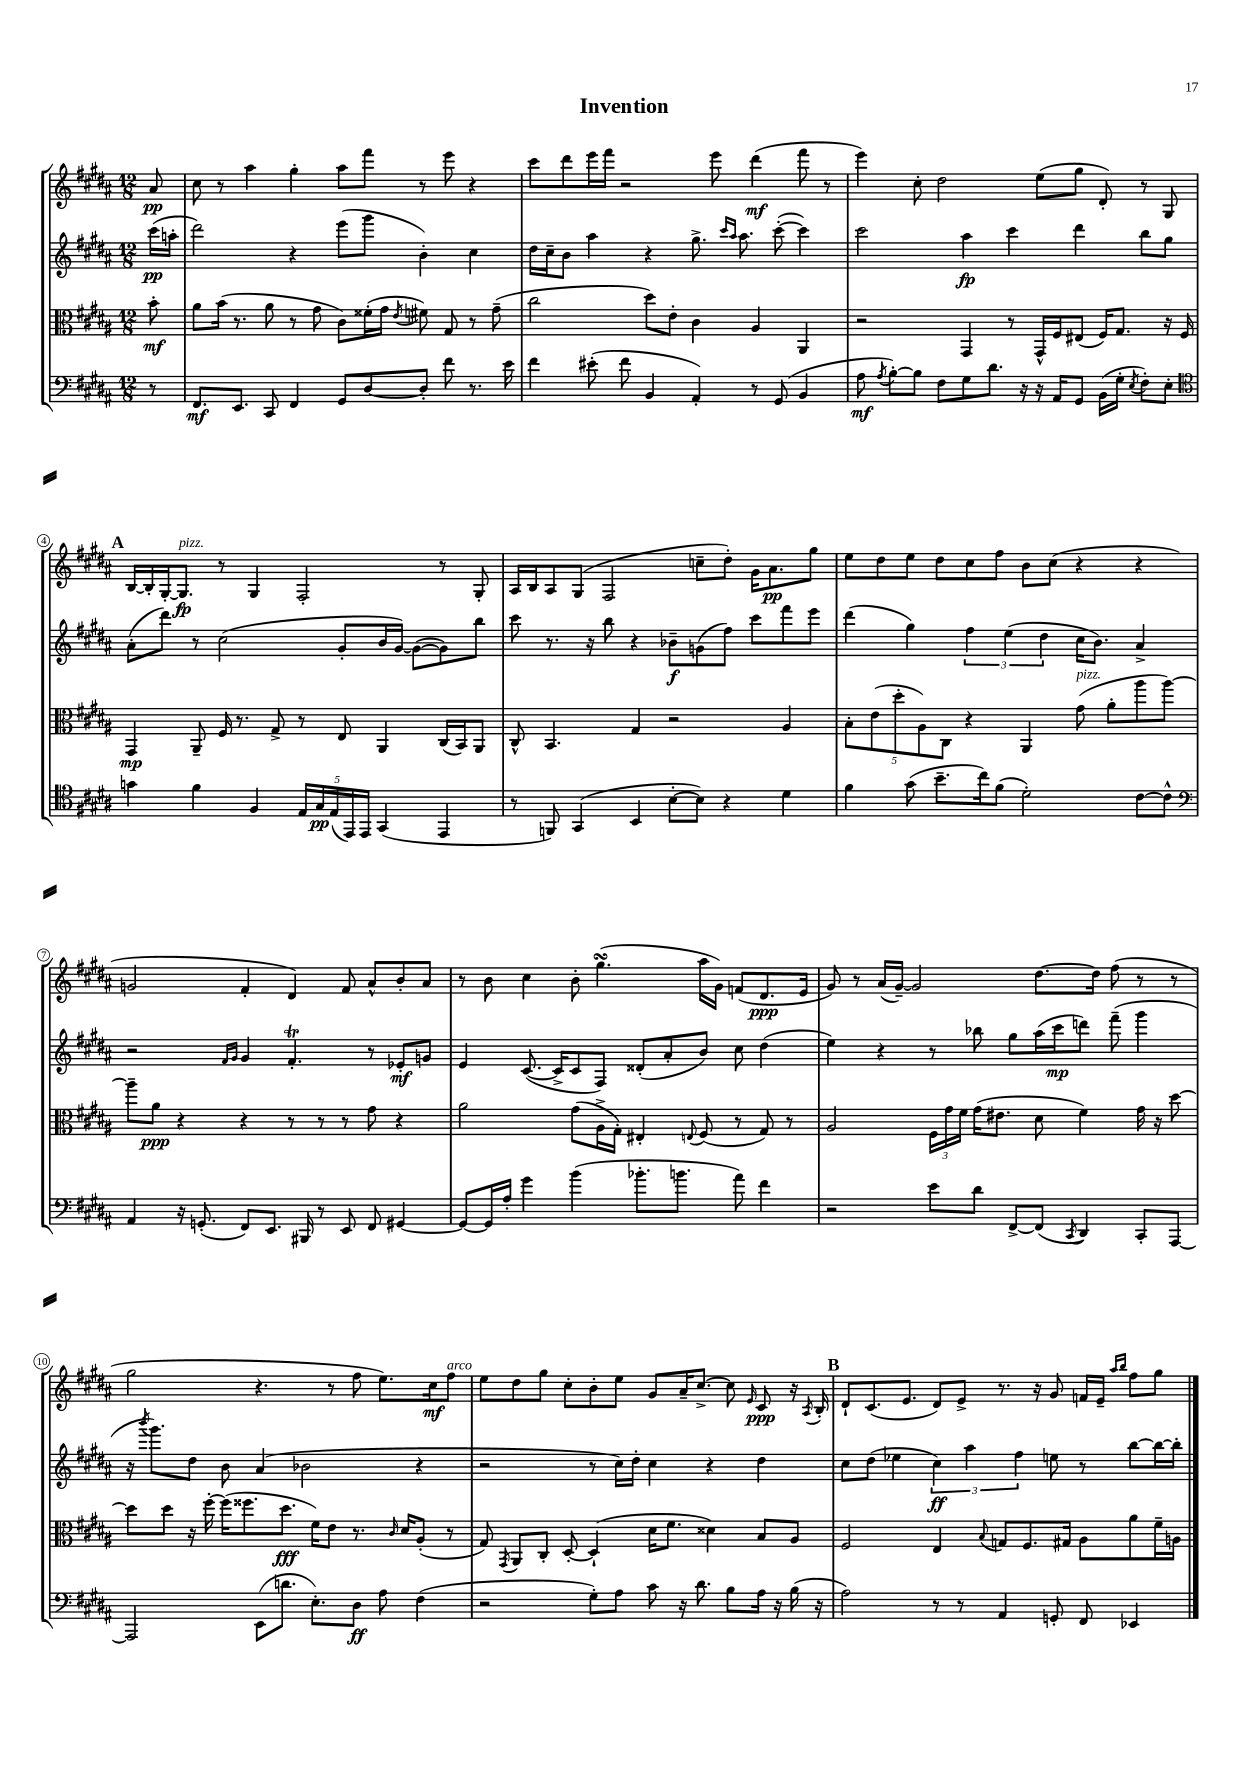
\header { title = "Invention" }
<<
\new StaffGroup <<
\new Staff = "s0" {
    \clef treble \key b \major \numericTimeSignature \time 12/8 \partial 8
    \autoBeamOff ais'8\pp |
    cis''8 r8 ais''4 gis''4-. ais''8[ fis'''8] r8 e'''8 r4 |
    cis'''8[ dis'''8 e'''16 fis'''16] r2 e'''8 dis'''4\mf( fis'''8 r8 |
    e'''4) cis''8-. dis''2 e''8[( gis''8] dis'8-.) r8 gis8 |
    \mark \markup { \bold "A" } b16[~ b16-. gis16~-. gis8.]\fp^\markup { \italic "pizz." } r8 gis4 fis2-. r8 gis8-. |
    ais16[ b16 ais8 gis8]( fis2 c''8[-- dis''8]-.) gis'16[ ais'8.\pp gis''8] |
    e''8[ dis''8 e''8] dis''8[ cis''8 fis''8] b'8[ cis''8]( r4 r4 |
    g'2 fis'4-. dis'4) fis'8 ais'8[-^ b'8-. ais'8] |
    r8 b'8 cis''4 b'8-. gis''4.\turn( ais''16[ gis'16]) f'8[( dis'8.\ppp e'16] |
    gis'8) r8 ais'16[( gis'16]~--) gis'2 dis''8.[~ dis''16] fis''8( r8 r8 |
    gis''2 r4. r8 fis''8 e''8.[) cis''16\mf fis''8]^\markup { \italic "arco" } |
    e''8[ dis''8 gis''8] cis''8[-. b'8-. e''8] gis'8[ ais'16-- cis''8.]~-> cis''8 \grace { e'16 } cis'8\ppp r16 \acciaccatura { ais8 } b16-. |
    \mark \markup { \bold "B" } dis'8[-! cis'8.( e'8.] dis'8[) e'8]-> r8. r16 gis'8 f'16[ e'16]-- \grace { ais''16[ b''16] } fis''8[ gis''8] \bar "|." |
}
\new Staff = "s1" {
    \clef treble \key b \major \numericTimeSignature \time 12/8 \partial 8
    \autoBeamOff cis'''16[\pp( a''16]-. |
    dis'''2) r4 e'''8[( gis'''8] b'4-.) cis''4 |
    dis''16[ cis''16-- b'8] ais''4 r4 gis''8.-> \grace { cis'''16[ ais''16] } ais''8. cis'''8~-.( cis'''4) |
    cis'''2 ais''4\fp cis'''4 dis'''4 b''8[ gis''8] |
    \mark \markup { \bold "A" } ais'8[-.( dis'''8]) r8 cis''2( gis'8[-. b'16 gis'16]~) gis'8[~( gis'8) b''8] |
    cis'''8 r8. r16 b''8 r4 bes'8[--\f g'8( fis''8]) cis'''8[ fis'''8 e'''8] |
    dis'''4( gis''4) \tuplet 3/2 { fis''4 e''4( dis''4 } cis''16[ b'8.]) ais'4-> |
    r2 \grace { fis'16[ gis'16] } gis'4 fis'4.-.\trill r8 ees'8[-.\mf g'8] |
    e'4 cis'8.~( cis'16[-> cis'8 fis8]) disis'8[-.( ais'8-. b'8]) cis''8 dis''4( |
    e''4) r4 r8 bes''8 gis''8[ ais''16( cis'''16\mp d'''8]) fis'''8--( gis'''4 |
    r16 \acciaccatura { b'''8 } gis'''8.[) dis''8] b'8 ais'4( bes'2 r4 |
    r2 r8 cis''16[) dis''16]-. cis''4 r4 dis''4 |
    \mark \markup { \bold "B" } cis''8[ dis''8]( ees''4 \tuplet 3/2 { cis''4\ff) ais''4 fis''4 } e''8 r8 b''8[~ b''16~ b''16]-. \bar "|." |
}
\new Staff = "s2" {
    \clef alto \key b \major \numericTimeSignature \time 12/8 \partial 8
    \autoBeamOff b'8-.\mf |
    ais'8[ b'16]( r8. ais'8 r8 gis'8 cis'8[) fisis'16-.( gis'16] \acciaccatura { e'8 } fis'8) gis8 r8 gis'8--( |
    cis''2 dis''8[) e'8]-. cis'4 ais4 ais,4 |
    r2 gis,4 r8 gis,16[-^ fis16 eis8]( fis16[) gis8.] r16 fis16 |
    \mark \markup { \bold "A" } gis,4\mp ais,8-- fis16 r8. gis8-> r8 e8 ais,4 cis16[( b,16) ais,8] |
    cis8-^ b,4. gis4 r2 ais4 |
    \tuplet 5/4 { b8[-. e'8( dis''8-. ais8) cis8] } r4 ais,4 gis'8^\markup { \italic "pizz." }( ais'8[-. ais''8 ais''8]~) |
    ais''8[-- ais'8]\ppp r4 r4 r8 r8 r8 gis'8 r4 |
    ais'2 gis'8[( ais16-> gis16]-.) eis4-. \appoggiatura { e8 } fis8( r8 gis8) r8 |
    ais2 \tuplet 3/2 { fis16[ gis'16 fis'16] } gis'16[( eis'8.] dis'8 fis'4) gis'16 r16 dis''8~ |
    dis''8[ dis''8] r16 fis''16~-. fis''16[( fisis''8. dis''8.]\fff fis'16[) e'8] r8. \grace { cis'16 } dis'16[ ais8]-.( r8 |
    gis8) \acciaccatura { gis,8 } ais,8[ cis8]-. dis8~-. dis4-!( dis'16[ fis'8.] disis'4) b8[ ais8] |
    \mark \markup { \bold "B" } fis2 e4 \appoggiatura { b8 } g8[ fis8. gis16] ais8[ ais'8 fis'16-- a16] \bar "|." |
}
\new Staff = "s3" {
    \clef bass \key b \major \numericTimeSignature \time 12/8 \partial 8
    \autoBeamOff r8 |
    fis,8.[\mf e,8.] cis,8 fis,4 gis,8[ dis8~ dis8]-. fis'8 r8. e'16 |
    fis'4 eis'8-.( fis'8 b,4 ais,4-.) r8 gis,8( b,4 |
    ais8\mf \acciaccatura { ais8 } b8[~-.) b8] fis8[ gis8 dis'8.] r16 r16 ais,16[ gis,8] b,16[( gis16]-. \acciaccatura { e8 } fis8[-.) e8]-. |
    \mark \markup { \bold "A" } \clef tenor g'4 fis'4 fis4 \tuplet 5/4 { e16[ gis16\pp e16( e,16) e,16] } gis,4( e,4 |
    r8 f,8) gis,4( b,4 b8[~-. b8]) r4 dis'4 |
    fis'4 gis'8( b'8.[-- cis''16) fis'8]( dis'2-.) cis'8[~ cis'8]-^ |
    \clef bass ais,4 r16 g,8.-.( fis,8[) e,8.] bis,,16 r8 e,8 fis,8 gis,4~ |
    gis,8[~ gis,16 ais16]-. gis'4 b'4( bes'8.[-. b'8.] ais'8) fis'4 |
    r2 e'8[ dis'8] fis,8[~-> fis,8]( \acciaccatura { cis,8 } dis,4) cis,8[-. ais,,8]~ |
    ais,,2 e,8[( d'8.] e8.[-.) dis8]\ff ais8 fis4( |
    r2 gis8[-.) ais8] cis'8 r16 dis'8. b8[ ais16] r16 b16( r16 |
    \mark \markup { \bold "B" } ais2) r8 r8 ais,4 g,8-. fis,8 ees,4 \bar "|." |
}
>>
>>
\layout { \context { \Score \override BarNumber.stencil = #(make-stencil-circler 0.1 0.3 ly:text-interface::print) } }
